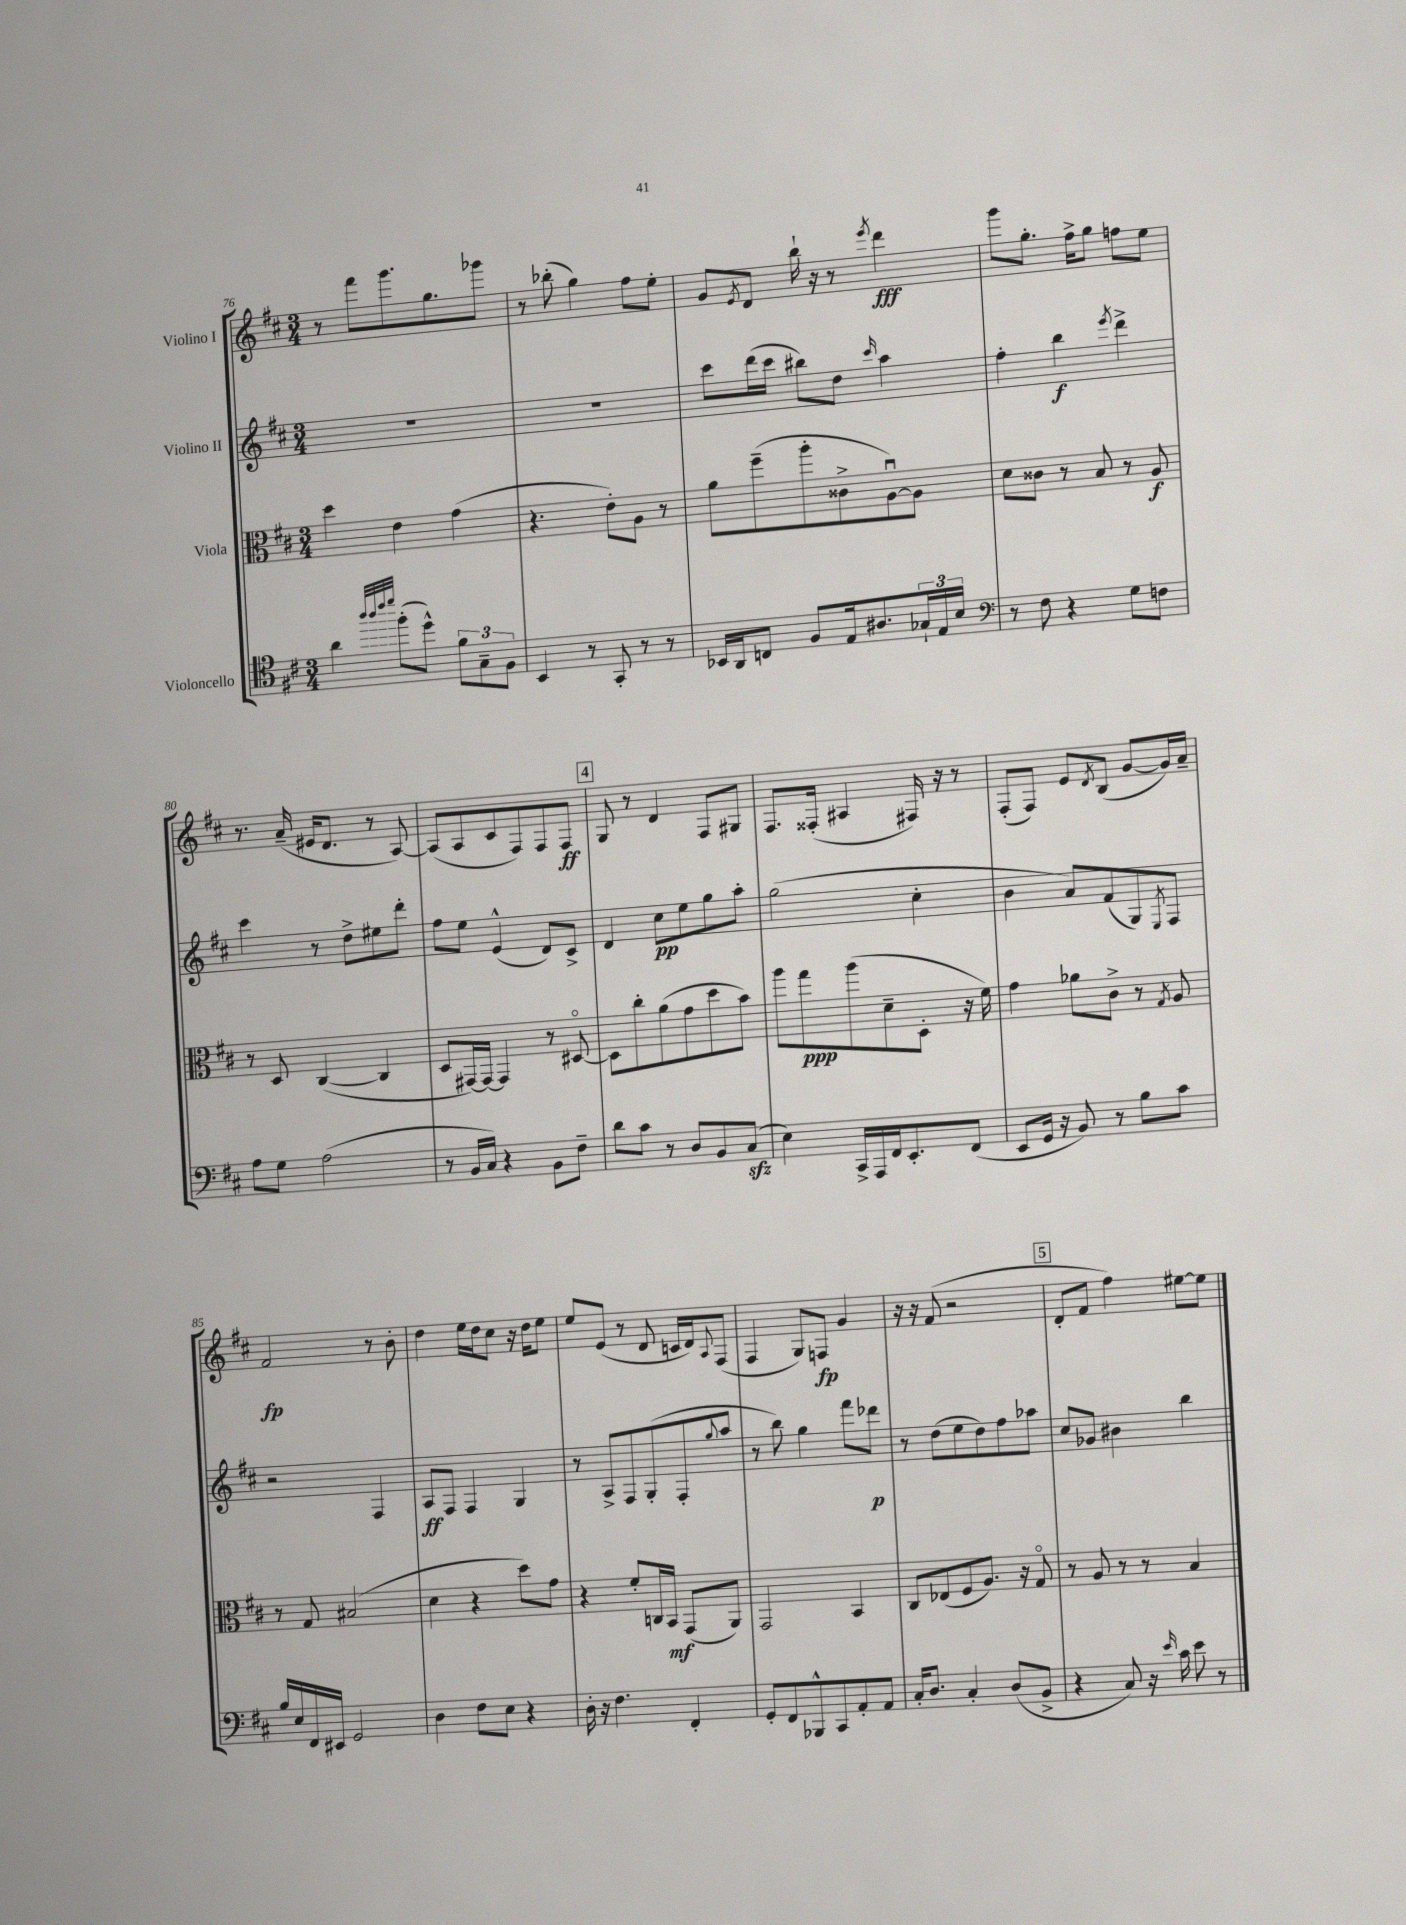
<<
\new StaffGroup <<
\new Staff = "s0" \with { instrumentName = "Violino I" } {
    \clef treble \key d \major \numericTimeSignature \time 3/4
    r8 fis'''8 g'''8. g''8. ges'''8 |
    r8 bes''8-.( g''4) fis''8 e''8-. |
    g'8 \acciaccatura { e'8 } d'8 b''16-! r16 r8 \acciaccatura { e'''8 } d'''4\fff |
    g'''8 g''8.-. fis''16-> g''8 f''8 e''8 |
    r8. a'16--( eis'16 d'8. r8 a8~) |
    a8( a8 cis'8 fis8) fis8 fis8\ff |
    \mark \markup { \box "4" } g8 r8 d'4 fis8 gis8 |
    fis8. fisis16-.( ais4 fis16) r16 r8 |
    fis8-.( fis8) e'8 \acciaccatura { d'8 } b8( g'8~ g'16) a'16-- |
    fis'2\fp r8 b'8-. |
    d''4 e''16 d''16 cis''8 r16 d''16 e''8 |
    e''8 e'8( r8 d'8 c'16 d'16) \appoggiatura { a8 } fis8( |
    fis4 g8) f8\fp g'4 |
    r16 r16 fis'8( r2 |
    \mark \markup { \box "5" } d'8-. fis'8 fis''4) eis''8~ eis''8 \bar "|." |
}
\new Staff = "s1" \with { instrumentName = "Violino II" } {
    \clef treble \key d \major \numericTimeSignature \time 3/4
    R2. |
    R2. |
    cis'''8 d'''16( cis'''16 bis''8) d''8 \grace { cis'''16 } a''4 |
    fis''4-. b''4\f \acciaccatura { e'''8 } d'''4-> |
    cis'''4 r8 d''8-> eis''8 d'''8-. |
    fis''8 e''8 e'4-^( d'8) cis'8-> |
    \mark \markup { \box "4" } d'4 cis''8\pp e''8 g''8 a''8-. |
    g''2( cis''4-. |
    b'4 a'8) fis'8( g8) \acciaccatura { e8 } fis8 |
    r2 fis4 |
    a8\ff fis8 fis4 g4 |
    r8 a8-> fis8 g8-.( fis8-. \appoggiatura { g''8 } a''8 |
    r8 b''8) g''4 fis'''8 des'''8\p |
    r8 d''8( e''8 d''8) fis''8 aes''8 |
    \mark \markup { \box "5" } cis''8 ges'8 bis'4 b''4 \bar "|." |
}
\new Staff = "s2" \with { instrumentName = "Viola" } {
    \clef alto \key d \major \numericTimeSignature \time 3/4
    d''4 e'4 g'4( |
    r4. e'8-.) a8 r8 |
    a'8 fis''8--( a''8-. cisis'8-> a8~\downbow) a8 |
    d'8 cisis'8 r8 b8 r8 a8\f |
    r8 d8 cis4~( cis4 |
    d8 gis,16~) gis,16~ gis,4 r8 dis8~\flageolet |
    \mark \markup { \box "4" } dis8 cis''8-. a'8( g'8 d''8 b'8) |
    a''8 g''8\ppp a''8( d'8-- d8-. r16 fis'16) |
    g'4 aes'8 cis'8-> r8 \acciaccatura { g8 } a8 |
    r8 g8 bis2( |
    d'4 r4 d''8) g'8 |
    r4 fis'8-. c16 b,16\mf g,8( a,8) |
    g,2 b,4 |
    cis8 ees8( fis8 a8.) r16 g8\flageolet |
    \mark \markup { \box "5" } r8 a8 r8 r8 b4 \bar "|." |
}
\new Staff = "s3" \with { instrumentName = "Violoncello" } {
    \clef tenor \key d \major \numericTimeSignature \time 3/4
    a'4 \grace { a''32 a''32 cis'''32 d'''32 } fis''8-.( d''8-^) \tuplet 3/2 { fis'8 g8-- fis8 } |
    b,4 r8 g,8-. r8 r8 |
    bes,16 a,16 c8 fis8 e16 ais8. \tuplet 3/2 { ges16-! e16 b16 } |
    \clef bass r8 fis8 r4 g8 f8 |
    a8 g8 a2( |
    r8 b,16 cis16) r4 b,8 fis8-- |
    \mark \markup { \box "4" } d'8 cis'8 r8 d8 b,8 cis8\sfz( |
    e4) cis,16-> a,,16 fis,16 e,8.-. fis,8( |
    e,8 g,16 r16 b,8) r8 b8 cis'8 |
    b16 e16 fis,16 eis,16 g,2 |
    d4 fis8 e8 r4 |
    d16-. r16 fis4. fis,4-. |
    g,8-. fis,8 bes,,8-^ cis,8 a,8-. a,8 |
    cis16-. d8. cis4-. d8( b,8-> |
    \mark \markup { \box "5" } r4 cis8) r16 \grace { e'16 } cis'16 e'8 r8 \bar "|." |
}
>>
>>
\layout { \context { \Score currentBarNumber = #76 } }
